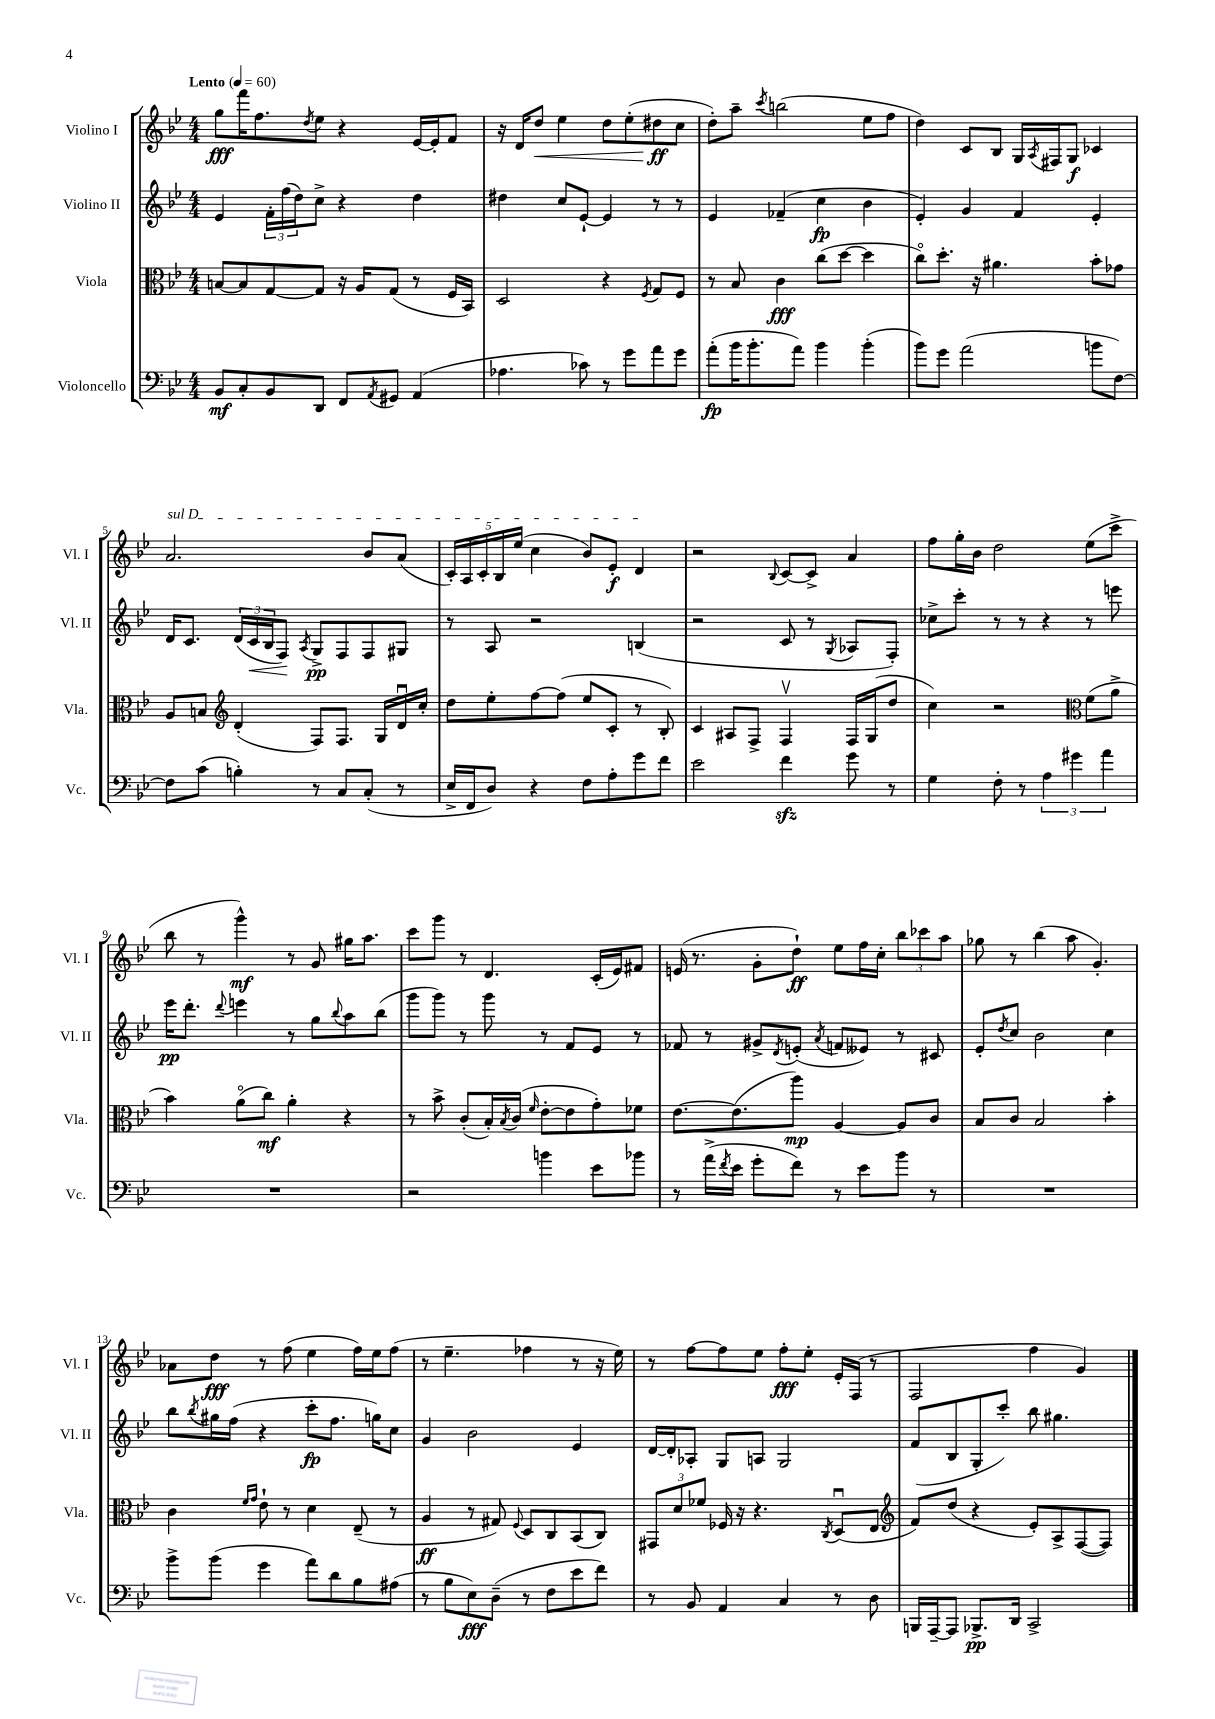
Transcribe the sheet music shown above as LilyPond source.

<<
\new StaffGroup <<
\new Staff = "s0" \with { instrumentName = "Violino I" shortInstrumentName = "Vl. I" } {
    \clef treble \key bes \major \numericTimeSignature \time 4/4 \tempo "Lento" 4 = 60
    g''8\fff f'''16 f''8. \acciaccatura { d''8 } ees''8 r4 ees'16~ ees'16-. f'8 |
    r16 d'16 d''8\< ees''4 d''8 ees''8-.( dis''8\ff\! c''8 |
    d''8-.) a''8-- \acciaccatura { c'''8 } b''2( ees''8 f''8 |
    d''4) c'8 bes8 g16 \acciaccatura { a8 } fis16 g8\f ces'4 |
    \once \override TextSpanner.bound-details.left.text = \markup { \italic "sul D" } a'2.\startTextSpan bes'8 a'8( |
    \tuplet 5/4 { c'16-.) a16 c'16-. bes16 ees''16( } c''4 bes'8) ees'8-.\f d'4\stopTextSpan |
    r2 \appoggiatura { bes8 } c'8~ c'8-> a'4 |
    f''8 g''16-. bes'16 d''2 ees''8( c'''8-> |
    bes''8 r8 g'''4-^\mf) r8 g'8 gis''16 a''8. |
    c'''8 g'''8 r8 d'4. c'16-.( ees'16) fis'8 |
    e'16( r8. g'8-. d''8-!\ff) ees''8 f''16 c''16-. \tuplet 3/2 { bes''8 ces'''8 a''8 } |
    ges''8 r8 bes''4( a''8 g'4.-.) |
    aes'8 d''8\fff r8 f''8( ees''4 f''16) ees''16 f''8( |
    r8 ees''4.-- fes''4 r8 r16 ees''16) |
    r8 f''8~ f''8 ees''8 f''8-.\fff ees''8-. ees'16-. f16( r8 |
    f2 f''4 g'4) \bar "|." |
}
\new Staff = "s1" \with { instrumentName = "Violino II" shortInstrumentName = "Vl. II" } {
    \clef treble \key bes \major \numericTimeSignature \time 4/4
    ees'4 \tuplet 3/2 { f'16-. f''16( d''16) } c''8-> r4 d''4 |
    dis''4 c''8 ees'8~-! ees'4 r8 r8 |
    ees'4 fes'4--( c''4\fp bes'4 |
    ees'4-.) g'4 f'4 ees'4-. |
    d'16 c'8. \tuplet 3/2 { d'16( c'16\< bes16 } f8\!) \acciaccatura { a8 } g8->\pp f8 f8 gis8 |
    r8 a8 r2 b4( |
    r2 c'8 r8 \acciaccatura { g8 } aes8 f8-.) |
    ces''8-> c'''8-. r8 r8 r4 r8 e'''8 |
    ees'''16\pp d'''8.-. \appoggiatura { d'''8 } e'''4 r8 g''8 \appoggiatura { bes''8 } a''8 bes''8( |
    g'''8 g'''8) r8 g'''8 r8 f'8 ees'8 r8 |
    fes'8 r8 gis'8-> \acciaccatura { d'8 } e'8-.( \acciaccatura { a'8 } f'8 eeses'8) r8 cis'8 |
    ees'8-. \acciaccatura { d''8 } c''8 bes'2 c''4 |
    bes''8 \acciaccatura { bes''8 } gis''16 f''16( r4 c'''8-.\fp f''8. g''16) c''8 |
    g'4 bes'2 ees'4 |
    d'16~ d'16-. aes8-. g8 a8 g2 |
    f'8( bes8 g8-. c'''8-.) bes''8 gis''4. \bar "|." |
}
\new Staff = "s2" \with { instrumentName = "Viola" shortInstrumentName = "Vla." } {
    \clef alto \key bes \major \numericTimeSignature \time 4/4
    b8~ b8 g8~ g8 r16 a16 g8( r8 f16 bes,16) |
    d2 r4 \acciaccatura { f8 } g8 f8 |
    r8 bes8 c'4\fff c''8( d''8~ d''4 |
    c''8\flageolet) d''8.-. r16 ais'4. bes'8-. ges'8 |
    a8 b8 \clef treble d'4-.( f8) f8. g16 d'16\downbow c''16-. |
    d''8 ees''8-. f''8~ f''8( ees''8 c'8-. r8 bes8-.) |
    c'4 ais8 f8-> f4\upbow f16 g16( d''8 |
    c''4) r2 \clef alto f'8( a'8-> |
    bes'4) a'8\flageolet( c''8\mf) a'4-. r4 |
    r8 bes'8-> c'8-.( bes16-.) \acciaccatura { bes8 } c'16( \grace { f'16 } ees'8~-. ees'8 g'8-.) fes'8 |
    ees'8.~ ees'8.( a''8\mp) a4~ a8 c'8 |
    bes8 c'8 bes2 bes'4-. |
    c'4 \grace { f'16 g'16 } ees'8-! r8 d'4 ees8--( r8 |
    a4\ff r8 gis8) \appoggiatura { f8 } d8 c8 bes,8( c8) |
    \tuplet 3/2 { gis,8 d'8 fes'8 } fes16 r16 r4. \acciaccatura { c8 } d8\downbow( ees8 |
    \clef treble f'8) d''8( r4 ees'8-.) a8-> f8~( f8) \bar "|." |
}
\new Staff = "s3" \with { instrumentName = "Violoncello" shortInstrumentName = "Vc." } {
    \clef bass \key bes \major \numericTimeSignature \time 4/4
    bes,8\mf c8-. bes,8 d,8 f,8 \acciaccatura { a,8 } gis,8 a,4( |
    aes4. ces'8) r8 g'8 a'8 g'8 |
    a'8-.\fp( bes'16 bes'8.-. a'8) bes'4 bes'4-.( |
    bes'8) g'8 a'2( b'8 f8~) |
    f8 c'8( b4-.) r8 c8 c8-.( r8 |
    ees16-> f,16 d8) r4 f8 a8-. g'8 f'8 |
    ees'2 f'4\sfz g'8 r8 |
    g4 f8-. r8 \tuplet 3/2 { a4 gis'4 a'4 } |
    R1 |
    r2 b'4 ees'8 bes'8 |
    r8 a'16->( \acciaccatura { f'8 } ees'16 g'8-. f'8) r8 ees'8 bes'8 r8 |
    R1 |
    bes'8-> bes'8( g'4 a'8) d'8 bes8 ais8( |
    r8 bes8 ees8\fff) d8--( r8 f8 ees'8 f'8) |
    r8 bes,8 a,4 c4 r8 d8 |
    b,,16 a,,16~-- a,,8 bes,,8.->\pp d,16 c,2-> \bar "|." |
}
>>
>>
